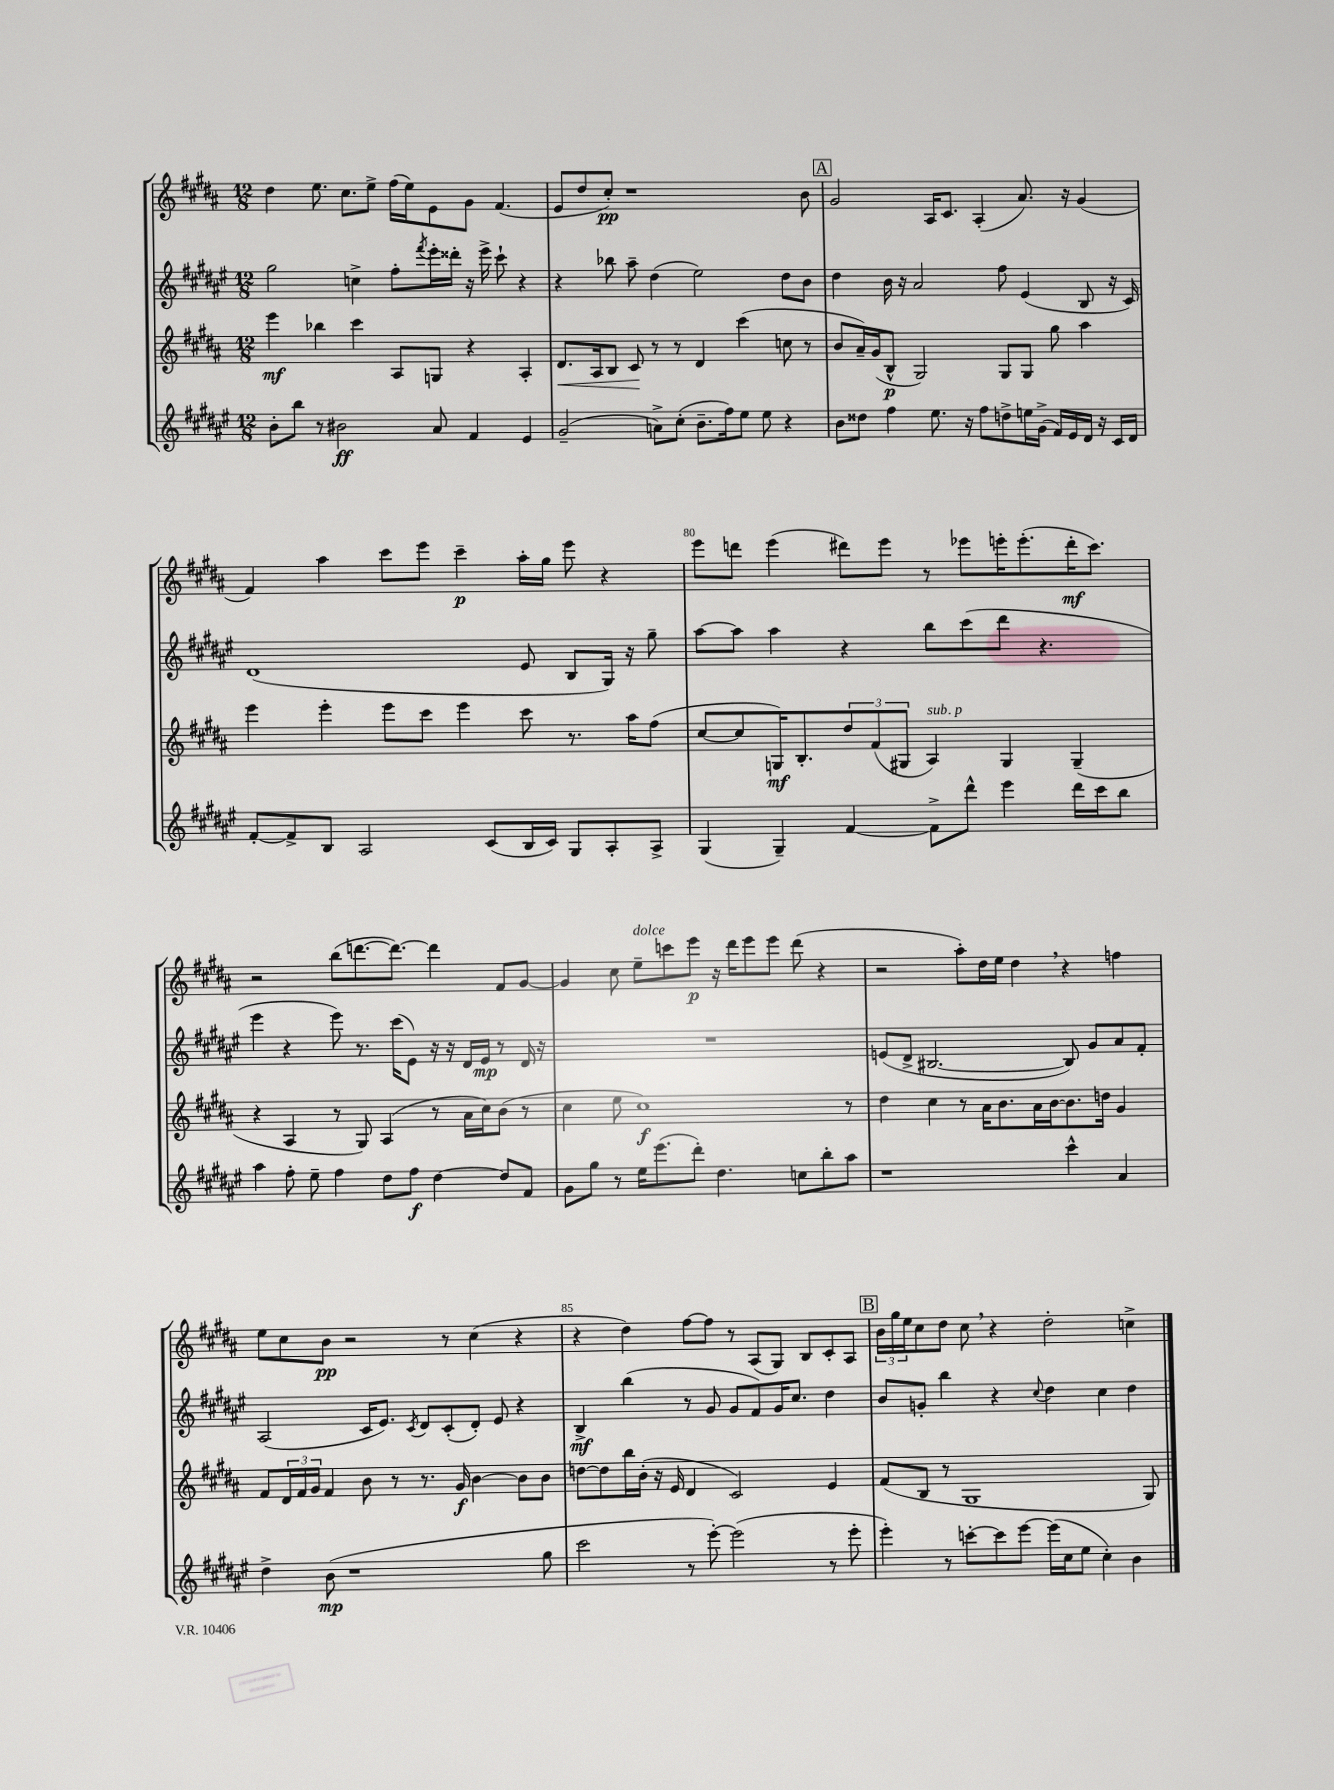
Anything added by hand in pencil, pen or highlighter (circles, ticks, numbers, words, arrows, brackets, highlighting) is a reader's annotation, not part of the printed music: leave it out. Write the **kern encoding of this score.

**kern	**dynam	**kern	**dynam	**kern	**dynam	**kern	**dynam
*part4	*part4	*part3	*part3	*part2	*part2	*part1	*part1
*staff4	*staff4	*staff3	*staff3	*staff2	*staff2	*staff1	*staff1
*clefG2	*	*clefG2	*	*clefG2	*	*clefG2	*
*k[f#c#g#d#a#e#]	*	*k[f#c#g#d#a#]	*	*k[f#c#g#d#a#e#]	*	*k[f#c#g#d#a#]	*
*M12/8	*	*M12/8	*	*M12/8	*	*M12/8	*
=76	=76	=76	=76	=76	=76	=76	=76
8b'\L	.	4eee\	mf	2gg#\	.	4dd#\	.
8bb\J	.	.	.	.	.	.	.
8r	.	4bb-X\	.	.	.	8.ee\	.
2b#X\	ff	.	.	.	.	.	.
.	.	.	.	.	.	8.cc#\L	.
.	.	4ccc#\	.	4ccn^\	.	.	.
.	.	.	.	.	.	8ee^\J	.
.	.	8A#/L	.	8ff#'\L	.	(16ff#\LL	.
.	.	.	.	.	.	16ee\J)	.
.	.	.	.	8qfff#/	.	.	.
8a#/	.	8Gn/J	.	16eee#'\L	.	8e\	.
.	.	.	.	16ddd##X'\JJ	.	.	.
4f#/	.	4r	.	16r	.	8g#\J	.
.	.	.	.	16eee#^\	.	.	.
.	.	.	.	8ccc#`\	.	(4.f#/	.
4e#/	.	4A#'/	.	4r	.	.	.
=77	=77	=77	=77	=77	=77	=77	=77
!	!	!	!LO:HP:b	!	!	!	!
(2g#~/	.	8.d#/L	<	4r	.	8e/L	.
.	.	.	.	.	.	8dd#/	.
.	.	16A#/k	.	.	.	.	.
.	.	8B/J	.	8bb-X\	.	8cc#'/J)	pp
.	.	8c#/	.	8aa#~\	.	1r	.
8an^\L)	.	8r	[	(4dd#\	.	.	.
(8cc#'\J	.	8r	.	.	.	.	.
8.b~\L	.	4d#/	.	2ee#\)	.	.	.
16ff#\k)	.	.	.	.	.	.	.
8ee#\J	.	(4ccc#\	.	.	.	.	.
8ee#\	.	.	.	.	.	.	.
4r	.	8ccn\	.	8dd#\L	.	.	.
.	.	8r	.	8b\J	.	8b\	.
!!LO:REH:place=s1:t=A
=78	=78	=78	=78	=78	=78	=78	=78
8b\L	.	8b/L	.	4dd#\	.	2g#/	.
8dd##X\J	.	16a#~/L)	.	.	.	.	.
.	.	(16g#/J	.	.	.	.	.
4ff#\	.	8B^^/J	p	16b\	.	.	.
.	.	.	.	16r	.	.	.
.	.	2G#/)	.	2a#/	.	.	.
8.ee#\	.	.	.	.	.	16A#/KL	.
.	.	.	.	.	.	8.c#/J	.
16r	.	.	.	.	.	.	.
8ff#\L	.	.	.	.	.	(4A#'/	.
8ddn^\	.	8G#/L	.	8ff#\	.	.	.
16een\L	.	8G#/J	.	(4e#/	.	8.a#/)	.
(16g#^\JJ	.	.	.	.	.	.	.
16f#/LL)	.	8gg#\	.	.	.	.	.
16e#/	.	.	.	.	.	16r	.
16d#/JJ	.	4aa#\	.	8B/	.	(4g#/	.
16r	.	.	.	.	.	.	.
16c#/LL	.	.	.	16r	.	.	.
16d#/JJ	.	.	.	16c#/)	.	.	.
!!LO:LB:g=z
=79	=79	=79	=79	=79	=79	=79	=79
[8f#'/L	.	4eee\	.	(1d#	.	4f#/)	.
8f#^/]	.	.	.	.	.	.	.
8B/J	.	4eee'\	.	.	.	4aa#\	.
2A#/	.	.	.	.	.	.	.
.	.	8eee\L	.	.	.	8ccc#\L	.
.	.	8ccc#\J	.	.	.	8eee\J	.
.	.	4eee\	.	.	.	4ccc#~\	p
(8c#/L	.	.	.	.	.	.	.
16B/L	.	8ccc#\	.	8e#/	.	16aa#'\LL	.
16c#/JJ)	.	.	.	.	.	16gg#\JJ	.
8G#/L	.	8.r	.	8B/L	.	8eee\	.
8A#'/	.	.	.	16G#/Jk)	.	4r	.
.	.	16aa#\KL	.	16r	.	.	.
8A#^/J	.	(8ff#\J	.	8gg#~\	.	.	.
=80	=80	=80	=80	=80	=80	=80	=80
(4G#/	.	[8cc#/L	.	[8aa#\L	.	8eee\L	.
.	.	8cc#/]	.	8aa#\J]	.	8dddn\J	.
4G#~/)	.	16Gn/K)	mf	4aa#\	.	(4eee\	.
.	.	8.B'/	.	.	.	.	.
[4f#/	.	12dd#/	.	4r	.	8ddd#X\L)	.
.	.	(12f#/	.	.	.	.	.
.	.	.	.	.	.	8eee\J	.
.	.	12G#X/J	.	.	.	.	.
!	!	!LO:TX:a:i:t=sub. p	!	!	!	!	!
8f#^\L]	.	4A#/)	.	8bb\L	.	8r	.
8ddd#^^\J	.	.	.	(8ccc#\	.	8eee-X\L	.
4eee#\	.	4G#/	.	8ddd#\J	.	16eeen'\K	.
.	.	.	.	.	.	(8.eee'\	.
.	.	.	.	4.r	.	.	.
16ddd#\LL	.	(4G#~/	.	.	.	16ddd#'\K	mf
16ccc#\J	.	.	.	.	.	8.ccc#\J)	.
8bb\J	.	.	.	.	.	.	.
!!LO:LB:g=z
=81	=81	=81	=81	=81	=81	=81	=81
4aa#\	.	4r	.	4eee#\	.	2r	.
8ff#'\	.	4A#/	.	4r	.	.	.
8ee#~\	.	.	.	.	.	.	.
4ff#\	.	8r	.	8eee#\)	.	(8bb\L	.
.	.	8G#/)	.	8.r	.	[8.dddn\	.
8dd#\L	.	(4A#/	.	.	.	.	.
.	.	.	.	(16ccc#\KL	.	8.ddd\J_)	.
8ff#\J	f	.	.	8e#\J)	.	.	.
[4dd#\	.	8r	.	16r	.	4ddd\]	.
.	.	.	.	16r	.	.	.
.	.	16a#\LL	.	16d#/LL	.	.	.
.	.	16cc#\J)	.	16e#/JJ	mp	.	.
8dd#/L]	.	(8b\J	.	8r	.	8f#/L	.
8f#/J	.	8r	.	16d#/	.	[8g#/J	.
.	.	.	.	16r	.	.	.
=82	=82	=82	=82	=82	=82	=82	=82
8g#\L	.	4cc#\	.	1.r	.	4g#/]	.
8gg#\J	.	.	.	.	.	.	.
8r	.	8ee\	.	.	.	8cc#\	.
!	!	!	!	!	!	!LO:TX:a:i:t=dolce	!
16ee#\KL	.	1cc#)	f	.	.	8ee~\L	.
(8.eee#\	.	.	.	.	.	.	.
.	.	.	.	.	.	8cccn\	.
8ddd#'\J)	.	.	.	.	.	8eee\J	p
4.dd#\	.	.	.	.	.	16r	.
.	.	.	.	.	.	16ddd#\KL	.
.	.	.	.	.	.	8eee\	.
.	.	.	.	.	.	8eee\J	.
8ccn\L	.	.	.	.	.	(8ddd#\	.
8bb'\	.	.	.	.	.	4r	.
8aa#\J	.	8r	.	.	.	.	.
=83	=83	=83	=83	=83	=83	=83	=83
1r	.	4dd#\	.	(8en/L	.	2r	.
.	.	.	.	8d#^/J	.	.	.
.	.	4cc#\	.	[2.B#X/	.	.	.
.	.	8r	.	.	.	8aa#'\L)	.
.	.	16a#\KL	.	.	.	16dd#\L	.
.	.	8.b\	.	.	.	16ee\JJ	.
.	.	.	.	.	.	4dd#,\	.
.	.	16a#\L	.	.	.	.	.
.	.	[16b\J	.	.	.	.	.
4ccc#^^\	.	8.b\]	.	8B#/])	.	4r	.
.	.	.	.	8g#/L	.	.	.
.	.	16ddn\Jk	.	.	.	.	.
4a#/	.	4g#/	.	8a#/	.	4ffn\	.
.	.	.	.	8f#'/J	.	.	.
!!LO:LB:g=z
=84	=84	=84	=84	=84	=84	=84	=84
4dd#^\	.	8f#/L	.	(2A#/	.	8ee\L	.
.	.	24d#/L	.	.	.	8cc#\	.
.	.	24f#/	.	.	.	.	.
.	.	24g#/JJ	.	.	.	.	.
(8b\	mp	4f#/	.	.	.	8b\J	pp
1r	.	.	.	.	.	2r	.
.	.	8b\	.	16c#/KL	.	.	.
.	.	.	.	8.e#/J)	.	.	.
.	.	8r	.	.	.	.	.
.	.	.	.	8qc#/	.	.	.
.	.	8.r	.	8d#/L	.	.	.
.	.	.	.	(8c#'/	.	8r	.
.	.	16g#/	f	.	.	.	.
.	.	[4b\	.	8d#'/J)	.	(4cc#\	.
.	.	.	.	8e#/	.	.	.
.	.	8b\L]	.	4r	.	4r	.
8gg#\	.	8b\J	.	.	.	.	.
=85	=85	=85	=85	=85	=85	=85	=85
2ccc#\	.	[8ddn\L	.	4B^/	mf	4r	.
.	.	8dd\]	.	.	.	.	.
.	.	16bb\L	.	(4bb\	.	4dd#\)	.
.	.	(16b'\JJ	.	.	.	.	.
.	.	16r	.	.	.	.	.
.	.	16e/	.	.	.	.	.
8r	.	4d#/	.	8r	.	[8ff#\L	.
[8eee#'\)	.	.	.	8g#/	.	8ff#\J]	.
(2eee#\]	.	2c#/)	.	8g#/L	.	8r	.
.	.	.	.	8f#/)	.	(8A#/L	.
.	.	.	.	16g#/K	.	8G#/J)	.
.	.	.	.	8.cc#/J	.	.	.
.	.	.	.	.	.	8B/L	.
8r	.	4e/	.	4dd#\	.	8c#'/	.
8eee#'\	.	.	.	.	.	8A#/J	.
!!LO:REH:place=s1:t=B
=86	=86	=86	=86	=86	=86	=86	=86
4eee#'\)	.	(8f#/L	.	8b/L	.	24b\LL	.
.	.	.	.	.	.	24gg#\	.
.	.	.	.	.	.	24ee\J	.
.	.	8B/J	.	8gn'/J	.	8cc#\	.
8r	.	8r	.	4bb\	.	8dd#\J	.
[8cccn'\L	.	1G#	.	.	.	8cc#,\	.
8ccc\]	.	.	.	4r	.	4r	.
[8eee#\J	.	.	.	.	.	.	.
.	.	.	.	8qqcc#/	.	.	.
(16eee#\LL]	.	.	.	4dd#\	.	2dd#'\	.
16cc#\J	.	.	.	.	.	.	.
8ee#\J	.	.	.	.	.	.	.
4cc#'\)	.	.	.	4cc#\	.	.	.
4b\	.	.	.	4dd#\	.	4ccn^\	.
.	.	8G#/)	.	.	.	.	.
==	==	==	==	==	==	==	==
*-	*-	*-	*-	*-	*-	*-	*-
